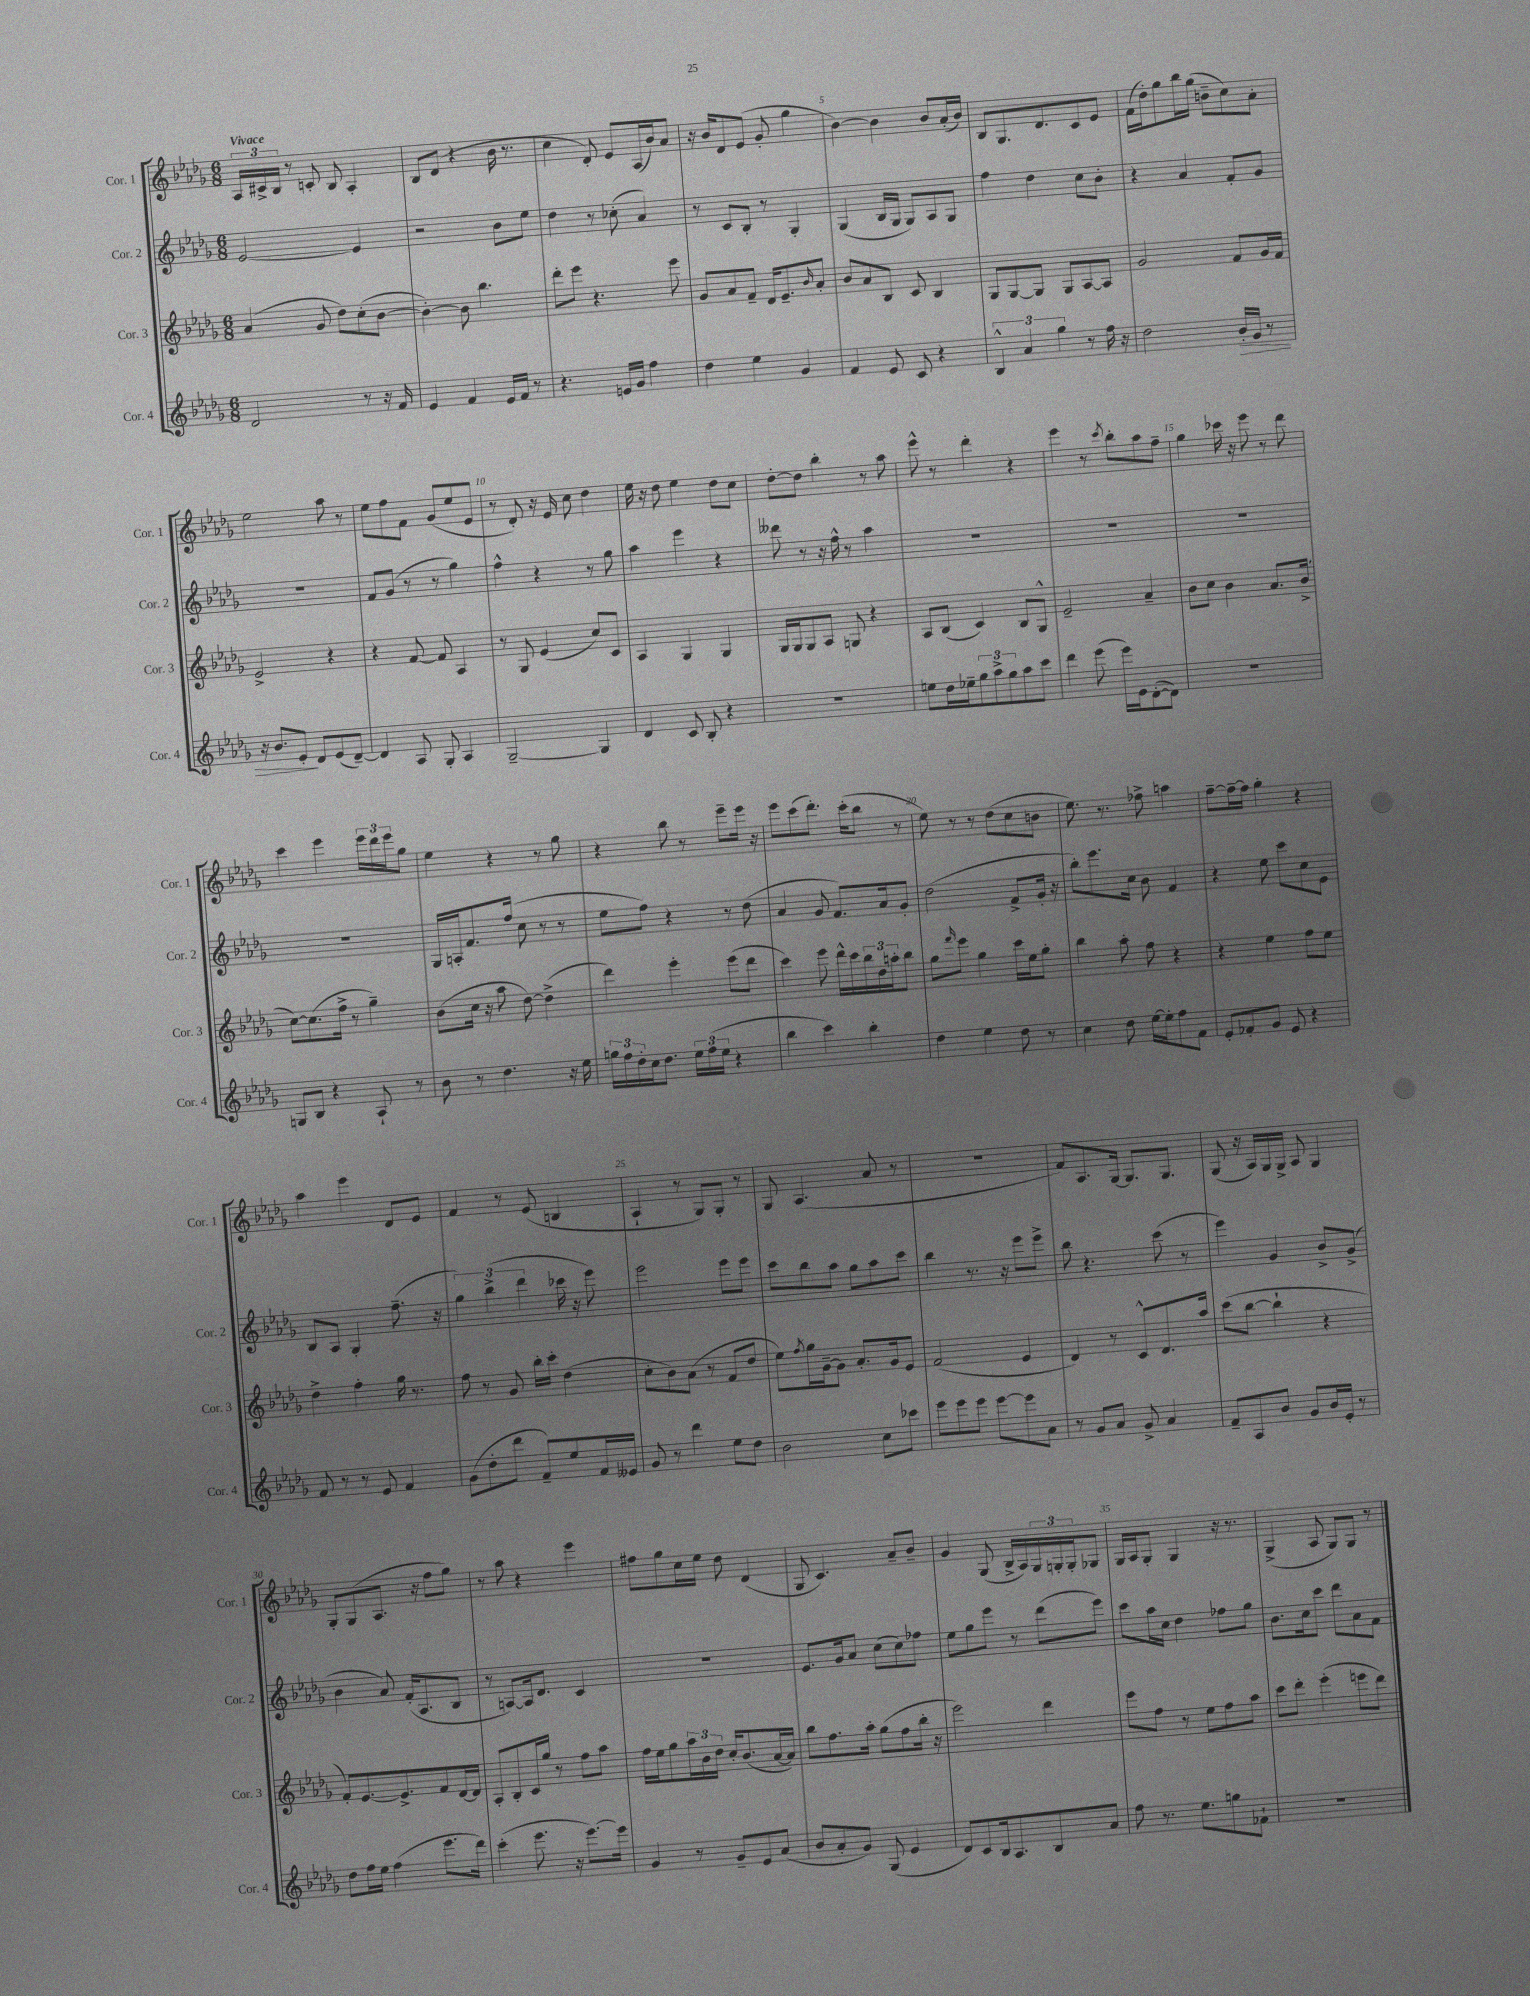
<<
\new StaffGroup <<
\new Staff = "s0" \with { instrumentName = "Cor. 1" shortInstrumentName = "Cor. 1" } {
    \clef treble \key des \major \numericTimeSignature \time 6/8 \tempo "Vivace"
    \tuplet 3/2 { aes16 cis'16-> bes16 } r8 c'8-. bes8 aes4-. |
    bes8 des'8( r4 bes'16 r8. |
    c''4 des'8-.) ees'8 aes16( bes'16) aes'8 |
    r16 bes'16 des'8 ees'8( ges'8-. ges''4 |
    bes'4~) bes'4 bes'8 aes'16-.( bes'16) |
    bes8 ges8. des'8. c'8 ees'8 |
    f'16( des''16-.) ges''8 bes''16 ges''16( b'8-- c''8) aes'8-. |
    ees''2 aes''8 r8 |
    ees''8 f''8 f'8 ges'8( ees''8 ees'8 |
    r8 des'8-.) r16 ees'16 c''8 des''4 |
    ees''16 r16 des''8 ees''4 des''8 c''8 |
    des''8~-. des''8 bes''4-. r8 aes''8 |
    ees'''8-^ r8 des'''4-. r4 |
    ees'''4 r8 \acciaccatura { c'''8 } bes''8-. aes''8 f''8-- |
    ges''4 ces'''16 r16 ees'''8 r8 des'''8 |
    c'''4 ees'''4 \tuplet 3/2 { ees'''16 des'''16 ees'''16 } ges''8 |
    ees''4 r4 r8 ges''8 |
    r4 bes''8 r8 ees'''8-- ees'''16 r16 |
    ees'''8 c'''8( des'''8.-.) c'''16-.( bes''8 r8 |
    ees''8) r8 r8 des''8( c''8 b'8 |
    ees''8.) r8. fes''8-> a''4 |
    f''8~-- f''16~-- f''16 ges''4-. r4 |
    aes''4 ees'''4 des'8 ees'8 |
    f'4 r8 ees'8( b4 |
    aes4-! r8 ges8) ges8-. r8 |
    ges8 aes4.( aes'8 r8 |
    r2. |
    f'8) aes8. ges16~ ges8. ges8. |
    ges8( r16 aes16) ges16 ges16-> aes8 ges4 |
    ges8-. ges8( aes8. r16 f''8 ges''8) |
    r8 aes''8 r4 ees'''4 |
    fis''8 ges''8 c''16 ees''16 des''8 des'4( |
    ges8 c'4.) aes'8-- bes'8-- |
    ges'4 ges8( bes16-> aes16) \tuplet 3/2 { ges16 g16-. g16-. } ges8 |
    ges16 aes16 ges8-. ges4 r16 r8. |
    ges4->( aes8 ges8) ges8 r8 \bar "|." |
}
\new Staff = "s1" \with { instrumentName = "Cor. 2" shortInstrumentName = "Cor. 2" } {
    \clef treble \key des \major \numericTimeSignature \time 6/8
    ees'2~ ees'4 |
    r2 bes'8 ees''8 |
    des''4 r8 ces''8-.( aes'4) |
    r8 c'8 bes8-. r8 ges4-. |
    ges4( bes16 ges16 ges8) aes8 ges8 |
    f''4 des''4 c''8 bes'8-. |
    r4 aes'4 f'8-. ges'8 |
    R2. |
    f'8 ges'8( r8 r8 ges''4) |
    f''4-^ r4 r8 ges''8 |
    aes''4 ees'''4 r4 |
    deses'''8 r8 r16 f''16-^ r8 aes''4 |
    R2. |
    R2. |
    R2. |
    R2. |
    ges16 a16-. f'8. f''16( c''8 r8 r8 |
    ees''8 f''8) r4 r8 des''8( |
    aes'4 ges'8 f'8.) aes'16 ges'8-. |
    des''2( f'8-> ges'16-. r16 |
    bes''8-.) ees'''8. c''16 bes'8 f'4 |
    r4 ees''8 c'''8 c''8 ees'8 |
    bes8 aes8 ges4-. f''8.--( r16 |
    \tuplet 3/2 { ges''4) bes''4->( des'''4 } ces'''16 r16 ees'''8) |
    ees'''2 ees'''8 ees'''8 |
    c'''8 bes''8 aes''8 ges''8 aes''8 c'''8 |
    bes''4 r8. r16 ees'''8 ees'''8-> |
    bes''8 r4. c'''8( r8 |
    ees'''4) ges'4 bes'8-> ges'8->( |
    bes'4 aes'8) f'16-.( aes8. bes8 |
    r8 a8~) a16 des'8. c'4 |
    R2. |
    ees'8. ges'16 aes'8 c''8( c''8) fes''8 |
    ees''8 ges''8 ees'''8 r8 des'''8( ees'''8) |
    c'''8 aes''16 c''16 des''4 fes''8 ges''8 |
    bes'8. c''16 c'''8 des'''8 aes'8 f'8 \bar "|." |
}
\new Staff = "s2" \with { instrumentName = "Cor. 3" shortInstrumentName = "Cor. 3" } {
    \clef treble \key des \major \numericTimeSignature \time 6/8
    aes'4( ges'8 des''8) c''8-.( bes'8~ |
    bes'4~-.) bes'8 bes''4. |
    des'''8-. ees'''8 r4. ees'''8 |
    ges'8 aes'8 f'8-- des'16 ees'8.-- \grace { bes'16 } aes'8-. |
    bes'8 aes'8 bes8 c'8 bes4 |
    ges8 ges8~ ges8 ges8 aes8~ aes8 |
    ges'2 f'8 ges'16 f'16 |
    ees'2-> r4 |
    r4 f'8~ f'8 aes4 |
    r8 ges8 ees'4( c''8) c'8 |
    aes4 ges4 ges4 |
    ges16 ges16 ges8 aes8 g8 r4 |
    aes8 bes8( c'4) bes8 ges8-^ |
    ees'2-- aes'4-- |
    bes'8 c''8 bes'4 aes'8. bes'16->( |
    c''8~) c''8.( f''16-> r8 ges''4--) |
    bes'8( c''16 r16 aes''8 des''8~) des''4->( |
    des'''4) ees'''4-. ees'''8( des'''8 |
    c'''4) ees'''8 des'''16-^ c'''16 \tuplet 3/2 { bes''16 des''16 a''16-. } bes''8 |
    ges''8 \grace { f'''16 } ees'''8 ges''4 c'''16 ees''16 ges''8-. |
    bes''4 aes''8-. f''8 r4 |
    r4 ees''4 f''8 ees''8 |
    des''4-> f''4-. ges''16 r8. |
    f''8 r8 ges'8 bes''16-. c'''16-. des''4( |
    c''8-. bes'8) aes'8( r8 f'8 des''8 |
    ees''8) \acciaccatura { f''8 } ges''16 ges'16~-- ges'8 aes'8.-. ges'16 ees'8 |
    f'2( ees'4 |
    des'4) r8 c'8-^ des'8. aes''16 |
    c'''8( bes''8~ bes''4-! r4 |
    f'8-.) ees'8.~ ees'8.-> f'8 des'16~ des'16 |
    aes8-. bes8-. c'16 ges''16 r8 f''8 aes''8 |
    f''16 ees''16 ges''8 \tuplet 3/2 { aes''16 bes'16 des''16 } c''16-. bes'8.( aes'16~ aes'16) |
    bes''8 f''8. aes''16-. ges''8( f''8 bes''16-. r16 |
    ees'''2) des'''4 |
    ees'''8 f''8 r8 ees''8 f''8 aes''8 |
    c'''8 des'''8-. ees'''4-.( e'''8 des'''8) \bar "|." |
}
\new Staff = "s3" \with { instrumentName = "Cor. 4" shortInstrumentName = "Cor. 4" } {
    \clef treble \key des \major \numericTimeSignature \time 6/8
    des'2 r8 r16 f'16 |
    ees'4 f'4 ees'16 f'16 r8 |
    r4. e'16 ges'16 f''4 |
    des''4 ees''4 ges'4 |
    f'4 ees'8 c'8 r4 |
    \tuplet 3/2 { bes4-^ aes'4 ges''4 } r8 f''16 r16 |
    des''2 bes'16-.\> ges'16 r8 |
    r16 bes'8. ees'8-.\! des'8 ees'8( des'8~--) |
    des'4 aes8 ges8-. aes4 |
    ges2~-- ges4 |
    des'4 c'8 bes8-. r4 |
    R2. |
    e''8 des''16 ees''16-- \tuplet 3/2 { ges''8 aes''8-> ges''8 } aes''8 c'''8 |
    des'''4 ees'''8( ees'''16) ees'16 des'8~-.( des'8) |
    R2. |
    g8 bes8 r4 aes8-! r8 |
    bes'8 r8 des''4. r16 ees''16 |
    \tuplet 3/2 { g''16 f''16 des''16-. } c''16 des''8. \tuplet 3/2 { ees''16 f''16( ees''16 } r4 |
    bes''4 c'''4) bes''4-. |
    des''4 ees''4 des''8 r8 |
    c''4 des''8 ees''16~ ees''16-. f''8 f'8 |
    ees'8-. fes'8-. ges'8 ees'8 r4 |
    f'8 r8 r8 ees'8 f'4 |
    ges'8( des''8-. des'''8 f'8--) ees''8 f'16 eeses'16 |
    ges'8 r8 des'''4 ees''8 des''8 |
    bes'2 c''8 ces'''8 |
    ees'''8 ees'''8 ees'''8 ees'''8~ ees'''8 aes'8 |
    r8 ges'8 aes'8 ges'8-> aes'4 |
    f'8-- aes8 bes'8 ges'8 bes'16 ees'16-. r8 |
    des''8 f''16 ees''16 f''4( ees'''8. des'''16) |
    c'''4-.( ees'''8. r16 ees'''8.~) ees'''16 |
    ges'4 r8 ges'8-- ees'8 aes'8( |
    bes'8 aes'8-. ges'8) ges8( ees'4 |
    des'8) c'8 bes16 aes8. bes8 aes'8 |
    f''8 r8. ees''8. g''8 fes'8-! |
    R2. \bar "|." |
}
>>
>>
\layout { \context { \Score \override BarNumber.break-visibility = ##(#f #t #t) barNumberVisibility = #(every-nth-bar-number-visible 5) } }
